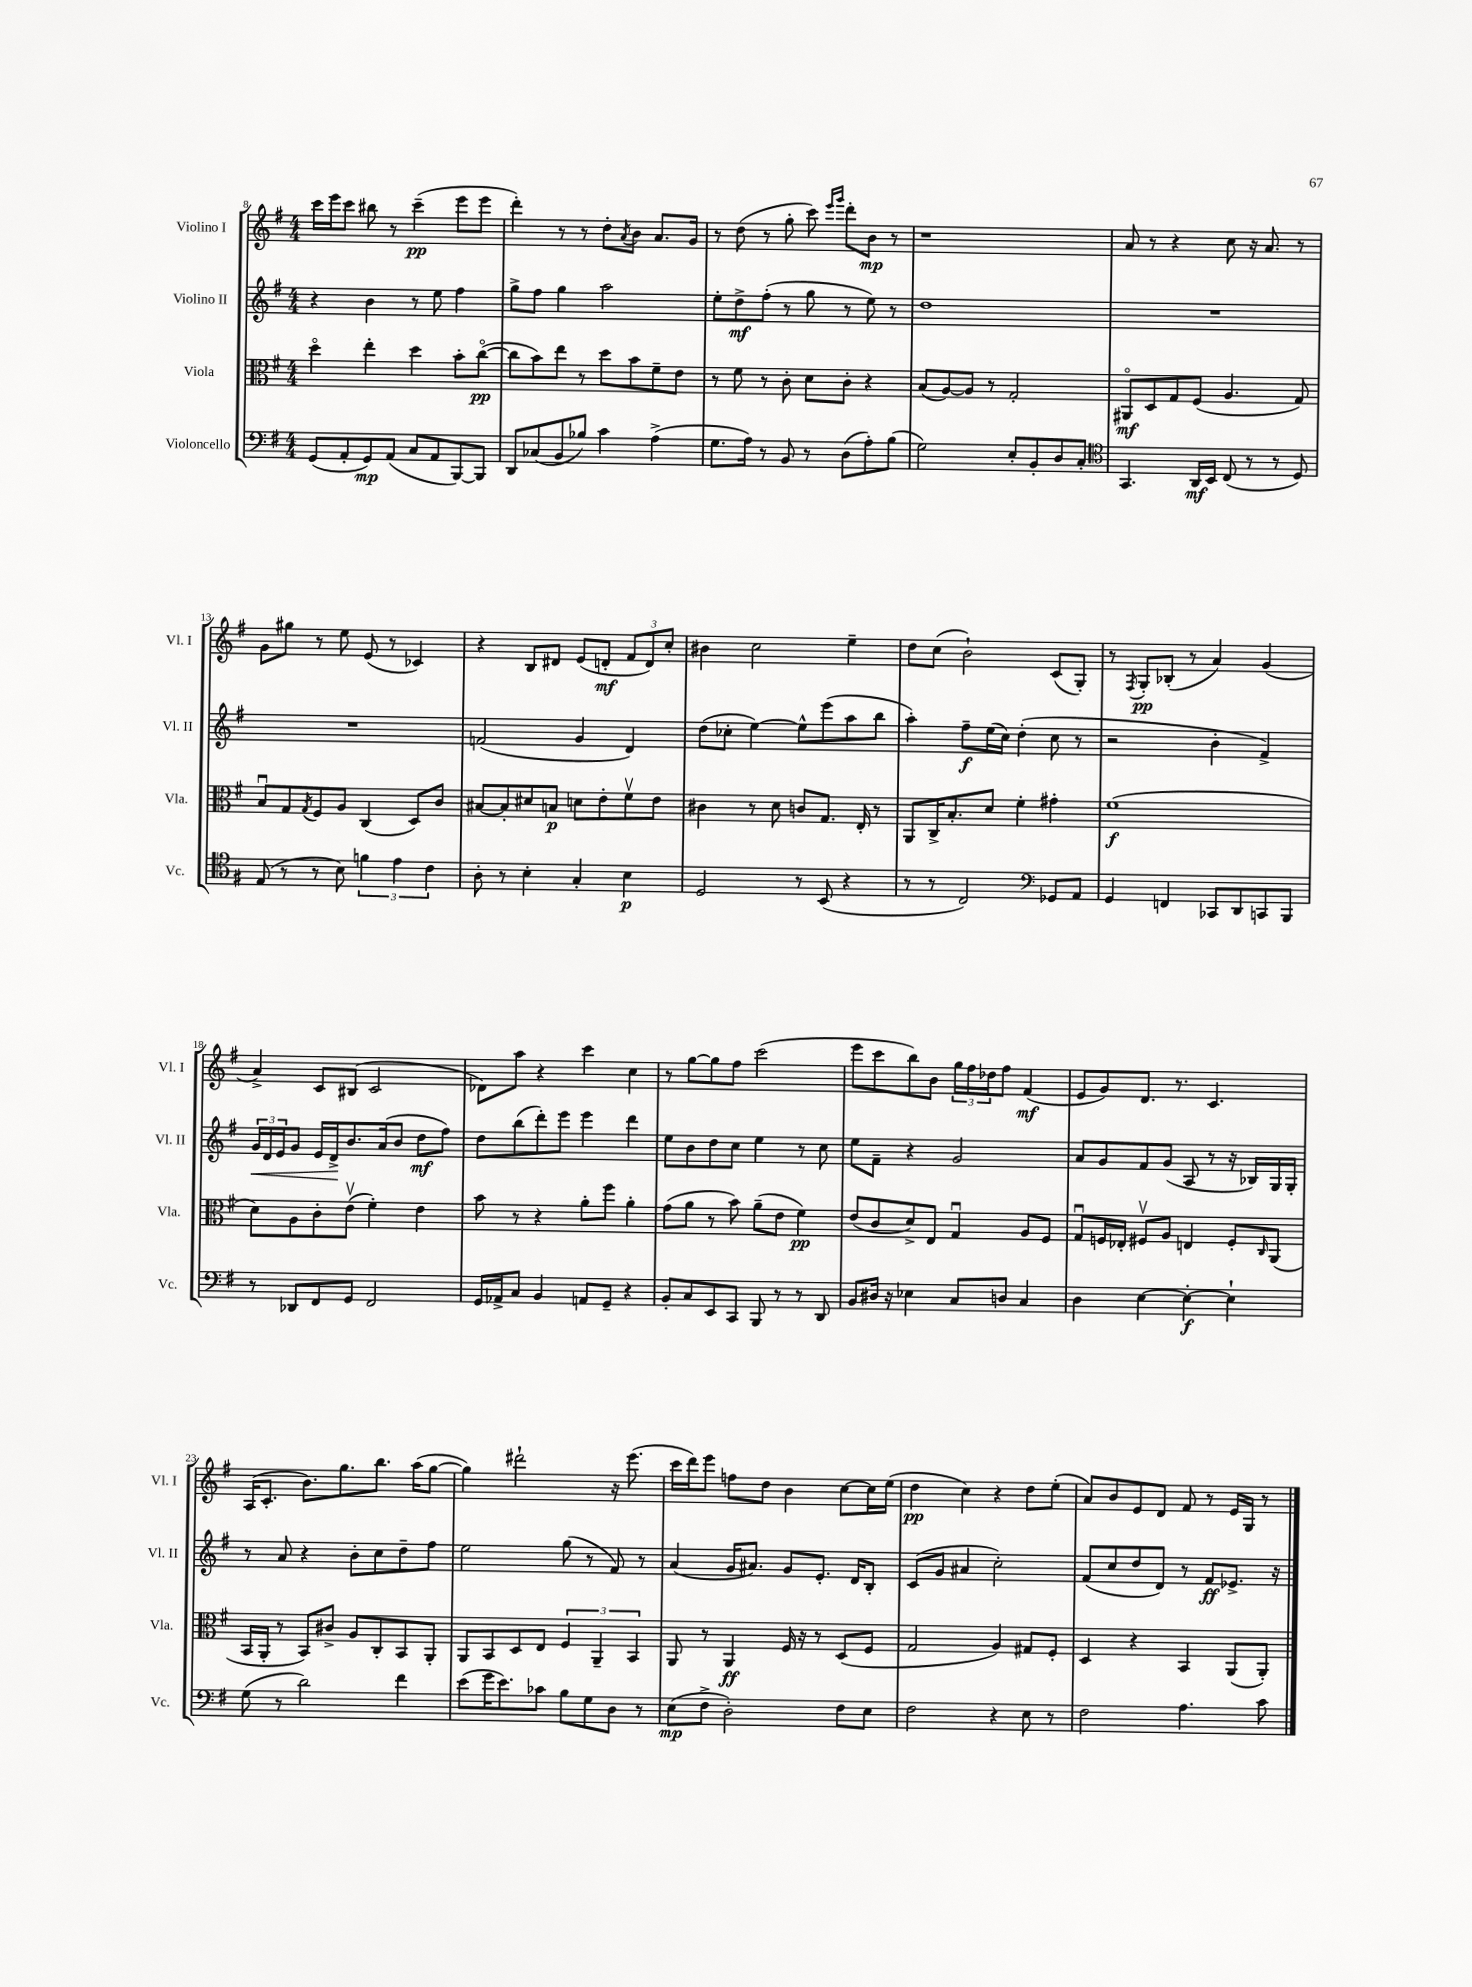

**kern	**kern	**kern	**kern
*staff4	*staff3	*staff2	*staff1
*clefF4	*clefC3	*clefG2	*clefG2
*k[f#]	*k[f#]	*k[f#]	*k[f#]
*M4/4	*M4/4	*M4/4	*M4/4
(8GG/L	4ddo\	4r	16ccc\LL
.	.	.	16eee\J
8AA'/	.	.	8ccc\J
8GG/)	4ee'\	4b\	8bb#\
(8AA/J	.	.	8r
8C/L	4dd\	8r	(4ccc~\
8AA/	.	8ee\	.
[8BBB/)	8b'\L	4ff#\	8eee\L
8BBB/]J	([8cco\J	.	8eee\J
=	=	=	=
8DD/L	8cc\]L	8gg^\L	4ddd'\)
(8C-/	8b\)	8ff#\J	.
8BB/	8ee\J	4gg\	8r
8B-/J)	8r	.	8r
4c\	8dd\L	2aa\	8dd'\L
.	.	.	8qa/
.	8b\	.	8b\J
(4A^\	8f#~\	.	8.a/L
.	8e\J	.	.
.	.	.	16g/Jk
=	=	=	=
8.G\L	8r	8ee'\L	8r
.	8f#\	8dd^\	(8dd\
16A\Jk)	.	.	.
8r	8r	(8ff#'\J	8r
8BB/	8c'\	8r	8gg'\
8r	8d\L	8gg\	8ccc\)
.	.	.	16qqeee/LL
.	.	.	16qqggg/JJ
(8D\L	8c'\J	8r	8ddd'\L
8A'\)	4r	8ee\)	8b\J
(8B\J	.	8r	8r
=	=	=	=
2G\)	(8B/L	1dd	1r
.	[8A/)	.	.
.	8A/]J	.	.
.	8r	.	.
8E'/L	2G'/	.	.
8BB'/	.	.	.
8D/	.	.	.
8C'/J	.	.	.
=	=	=	=
*clefC4	*	*	*
4.GG/	8AA#o/L	1r	8a/
.	8D/	.	8r
.	8G/	.	4r
16AA/LL	(8F#/J	.	.
16BB/JJ	.	.	.
(8C/	4.A/	.	8cc\
8r	.	.	16r
.	.	.	8.a/
8r	.	.	.
8D/)	8G/)	.	8r
=	=	=	=
(8E/	8Bu/L	1r	8g\L
8r	8G/	.	8gg#\J
.	8qG/	.	.
8r	8F#/	.	8r
8B\)	8A/J	.	8ee\
6f\	(4C/	.	(8e/
.	.	.	8r
6e\	.	.	.
.	8D/L)	.	4c-/)
6c\	.	.	.
.	8c/J	.	.
=	=	=	=
8A'\	[8B#/L	(2f/	4r
8r	8B#'/]	.	.
4B'\	8d#/	.	8B/L
.	8B/J	.	8d#/J
4G'/	8d\L	4g/	(8e/L
.	8e'\	.	8d'/J
4B\	8f#v\	4d/)	12f#/L
.	.	.	12d/)
.	8e\J	.	.
.	.	.	12cc'/J
=	=	=	=
2D/	4c#\	(8dd\L	4b#\
.	.	8cc-'\J	.
.	8r	[4ee\)	2cc\
.	8d\	.	.
8r	8c/L	8ee^^\]L	.
(8BB/	8.G/J	(8eee\	.
4r	.	8aa\	4ee~\
.	16E'/	.	.
.	8r	8bb\J	.
=	=	=	=
8r	8AA/L	4aa'\)	8dd\L
8r	16C^/K	.	(8cc\J
.	8.B'/	.	.
2C/)	.	8ff#~\L	2b`\)
.	8d/J	(16ee\L	.
.	.	16cc\JJ)	.
.	4f#'\	(4dd'\	.
*clefF4	*	*	*
8GG-/L	4g#'\	8cc\	(8c/L
8AA/J	.	8r	8G'/J)
=	=	=	=
4GG/	(1f#	2r	8r
.	.	.	8qF#/
.	.	.	8G'/L
4FF/	.	.	(8B-'/J
.	.	.	8r
8CC-/L	.	4b'\	4a/)
8DD/	.	.	.
8CC/	.	4f#^/)	(4g/
8BBB/J	.	.	.
=	=	=	=
8r	8d\L)	24g/LL	4a^/)
.	.	24d/	.
.	.	24e/J	.
8DD-/L	8A\	8g/J	.
8FF#/	8c'\	16e/LL	8c/L
.	.	16d^/J	.
8GG/J	(8ev\J	8.b/	(8B#/J
2FF#/	4f#'\)	.	2c/
.	.	(16a/k	.
.	.	8b/J	.
.	4e\	8dd\L	.
.	.	8ff#\J)	.
=	=	=	=
16GG/LL	8b\	8dd\L	8d-\L)
16AA-^/J	.	.	.
8C/J	8r	(8bb\	8aa\J
4BB/	4r	8ddd'\)	4r
.	.	8eee\J	.
8AA/L	8a'\L	4eee\	4ccc\
8GG~/J	8ff#\J	.	.
4r	4a'\	4ddd\	4cc\
=	=	=	=
8BB'/L	(8g\L	8ee\L	8r
8C/	8a\J	8b\	[8gg\L
8EE/	8r	8dd\	8gg\]
8CC/J	8b\)	8cc\J	8ff#\J
8BBB/	(8a~\L	4ee\	(2ccc\
8r	8e\J	.	.
8r	4f#\)	8r	.
8DD/	.	8cc\	.
=	=	=	=
8BB/L	(8e/L	8ee\L	8eee\L
16D#/Jk	8c/	8f#~\J	8ccc\
16r	.	.	.
4E-\	8d^/)	4r	8bb\)
.	8E/J	.	8b\J
8C/L	4Gu/	2g/	24gg\LL
.	.	.	24ff#\
.	.	.	24dd-\J
8D/J	.	.	8ff#\J
4C/	8A/L	.	(4f#/
.	8F#/J	.	.
=	=	=	=
4D\	8Gu/L	8a/L	8e/L
.	16F/L	8g/	8g/)
.	16E-'/JJ	.	.
[4E\	8F#v/L	8f#/	8.d/J
.	8A/J	(8g/J	.
.	.	.	8.r
4E'\_	4E/	8A/	.
.	.	8r	4.c/
4E`\]	8F#'/L	16r	.
.	.	16B-/LL)	.
.	16qqC/	.	.
.	(8AA/J	16G/	.
.	.	16G'/JJ	.
=	=	=	=
(8G\	16BB/LL	8r	(16A/LK
.	16AA'/JJ	.	8.c'/J
8r	8r	8a/	.
2d\)	8BB/L)	4r	8.b\L)
.	8c#^/J	.	.
.	.	.	8.gg\
.	8A/L	8b'\L	.
.	8C'/	8cc\	8.bb\J
4f#\	8BB/	8dd~\	.
.	.	.	(16aa\LK
.	8AA'/J	8ff#\J	[8gg\J
=	=	=	=
(8e\L	8AA/L	2ee\	4gg\])
16g\K	8BB/	.	.
8.e\)	.	.	.
.	8D/	.	2ddd#`\
8c-\J	8E/J	.	.
8B\L	6F#/	(8gg\	.
8G\	.	8r	.
.	6AA~/	.	.
8D\J	.	8f#/)	16r
.	.	.	(8.eee\
.	6BB/	.	.
8r	.	8r	.
=	=	=	=
(8E\L	8AA/	(4a/	16ccc\LL
.	.	.	16ddd\J)
8F#^\J	8r	.	8eee\J
2D'\)	4AA/	16g/LK	8ff\L
.	.	8.a#/J)	.
.	.	.	8dd\J
.	16F#/	8g/L	4b\
.	16r	.	.
.	8r	8.e'/J	.
8F#\L	(8D/L	.	[8cc\L
.	.	16d/LK	.
8E\J	8F#/J	8B'/J	16cc\]L
.	.	.	(16ee\JJ
=	=	=	=
2F#\	2G/	(8c/L	4dd\
.	.	8g/J	.
.	.	4a#/	4cc\)
4r	4A/)	2cc'\)	4r
8E\	8G#/L	.	8dd\L
8r	8F#'/J	.	(8ee'\J
=	=	=	=
2F#\	4D/	(8f#/L	8a/L)
.	.	8cc/	8b/
.	4r	8dd/	8e/
.	.	8d/J)	8d/J
4.A\	4BB/	8r	8f#/
.	.	8f#/L	8r
.	(8AA/L	8.e-^/J	16e/LL
.	.	.	16G/JJ
8c\	8AA'/J)	.	8r
.	.	16r	.
==	==	==	==
*-	*-	*-	*-
